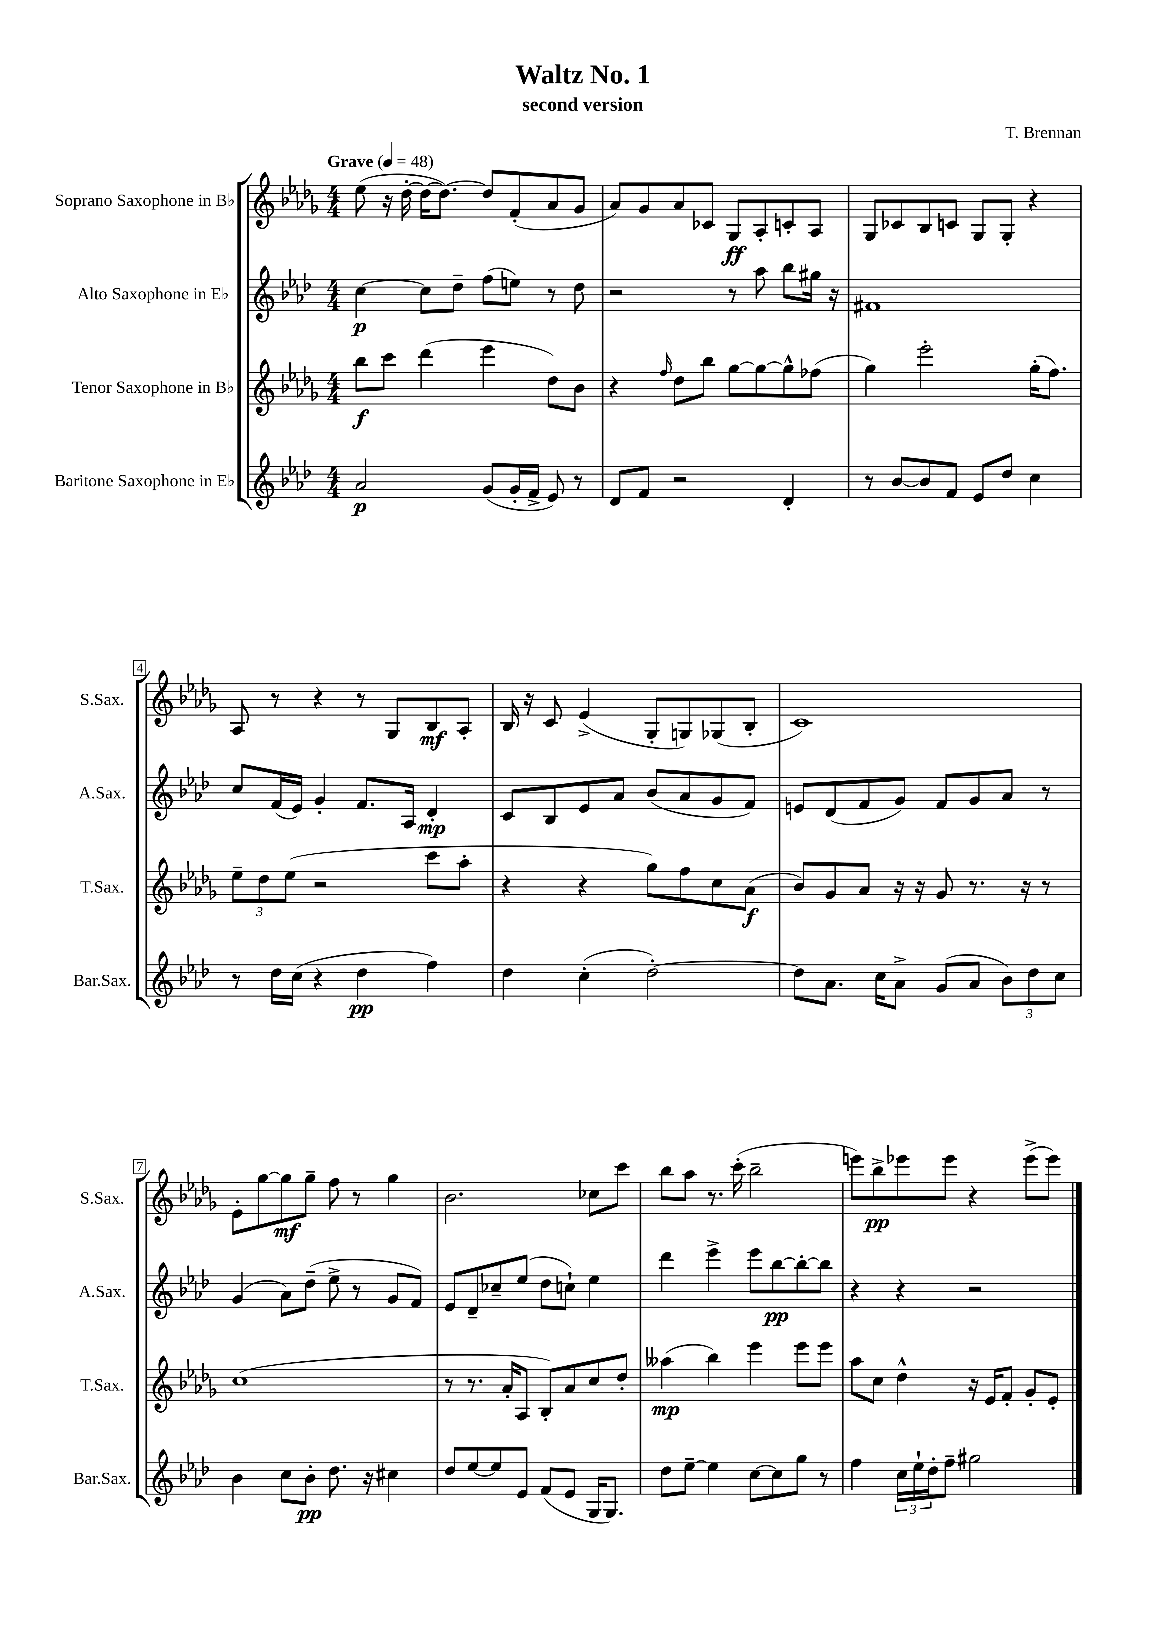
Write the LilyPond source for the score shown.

\header { title = "Waltz No. 1" composer = "T. Brennan" subtitle = "second version" }
<<
\new StaffGroup <<
\new Staff = "s0" \with { instrumentName = "Soprano Saxophone in Bb" shortInstrumentName = "S.Sax." } {
    \clef treble \key des \major \numericTimeSignature \time 4/4 \tempo "Grave" 4 = 48
    ees''8( r16 des''16~-. des''16~ des''8.~) des''8 f'8-.( aes'8 ges'8 |
    aes'8) ges'8 aes'8 ces'8 ges8\ff aes8-. c'8-. aes8 |
    ges8 ces'8 bes8 c'8 ges8 ges8-. r4 |
    aes8 r8 r4 r8 ges8 bes8\mf aes8-. |
    bes16 r16 c'8 ees'4->( ges8-. g8) ges8( bes8-. |
    c'1) |
    ees'8-. ges''8~ ges''8\mf ges''8-- f''8 r8 ges''4 |
    bes'2. ces''8 c'''8 |
    bes''8 aes''8 r8. c'''16-.( bes''2-- |
    e'''8) bes''8->\pp ees'''8 ees'''8 r4 ees'''8->( ees'''8) \bar "|." |
}
\new Staff = "s1" \with { instrumentName = "Alto Saxophone in Eb" shortInstrumentName = "A.Sax." } {
    \clef treble \key aes \major \numericTimeSignature \time 4/4
    c''4~\p c''8 des''8-- f''8( e''8) r8 des''8 |
    r2 r8 aes''8 bes''8 gis''16 r16 |
    fis'1 |
    c''8 f'16( ees'16) g'4-. f'8. aes16 des'4-.\mp |
    c'8 bes8 ees'8 aes'8 bes'8( aes'8 g'8 f'8) |
    e'8 des'8( f'8 g'8) f'8 g'8 aes'8 r8 |
    g'4( aes'8) des''8--( ees''8-> r8 g'8 f'8) |
    ees'8 des'8-- ces''8-- ees''8( des''8 c''8-!) ees''4 |
    des'''4 ees'''4-> ees'''8 bes''8~\pp bes''8~-. bes''8 |
    r4 r4 r2 \bar "|." |
}
\new Staff = "s2" \with { instrumentName = "Tenor Saxophone in Bb" shortInstrumentName = "T.Sax." } {
    \clef treble \key des \major \numericTimeSignature \time 4/4
    bes''8\f c'''8 des'''4( ees'''4 des''8) bes'8 |
    r4 \grace { f''16 } des''8 bes''8 ges''8~ ges''8~ ges''8-^ fes''8( |
    ges''4) ees'''2-. ges''16-.( f''8.) |
    \tuplet 3/2 { ees''8-- des''8 ees''8( } r2 c'''8 aes''8-. |
    r4 r4 ges''8) f''8 c''8 aes'8\f( |
    bes'8) ges'8 aes'8 r16 r16 ges'8 r8. r16 r8 |
    c''1( |
    r8 r8. aes'16-. aes8 bes8-.) aes'8 c''8 des''8-. |
    aeses''4\mp( bes''4) ees'''4 ees'''8 ees'''8 |
    aes''8 c''8 des''4-^ r16 ees'16 f'8-. ges'8-. ees'8-. \bar "|." |
}
\new Staff = "s3" \with { instrumentName = "Baritone Saxophone in Eb" shortInstrumentName = "Bar.Sax." } {
    \clef treble \key aes \major \numericTimeSignature \time 4/4
    aes'2\p g'8( g'16-. f'16-> ees'8) r8 |
    des'8 f'8 r2 des'4-. |
    r8 bes'8~ bes'8 f'8 ees'8 des''8 c''4 |
    r8 des''16 c''16( r4 des''4\pp f''4) |
    des''4 c''4-.( des''2~-.) |
    des''8 aes'8. c''16 aes'8-> g'8( aes'8 \tuplet 3/2 { bes'8) des''8 c''8 } |
    bes'4 c''8 bes'8-.\pp des''8. r16 cis''4 |
    des''8 ees''8~ ees''8 ees'8 f'8( ees'8 g16 g8.) |
    des''8 ees''8~-- ees''4 c''8~ c''8 g''8 r8 |
    f''4 \tuplet 3/2 { c''16 ees''16-! des''16-. } f''8-- gis''2 \bar "|." |
}
>>
>>
\layout { \context { \Score \override BarNumber.stencil = #(make-stencil-boxer 0.1 0.3 ly:text-interface::print) } }
